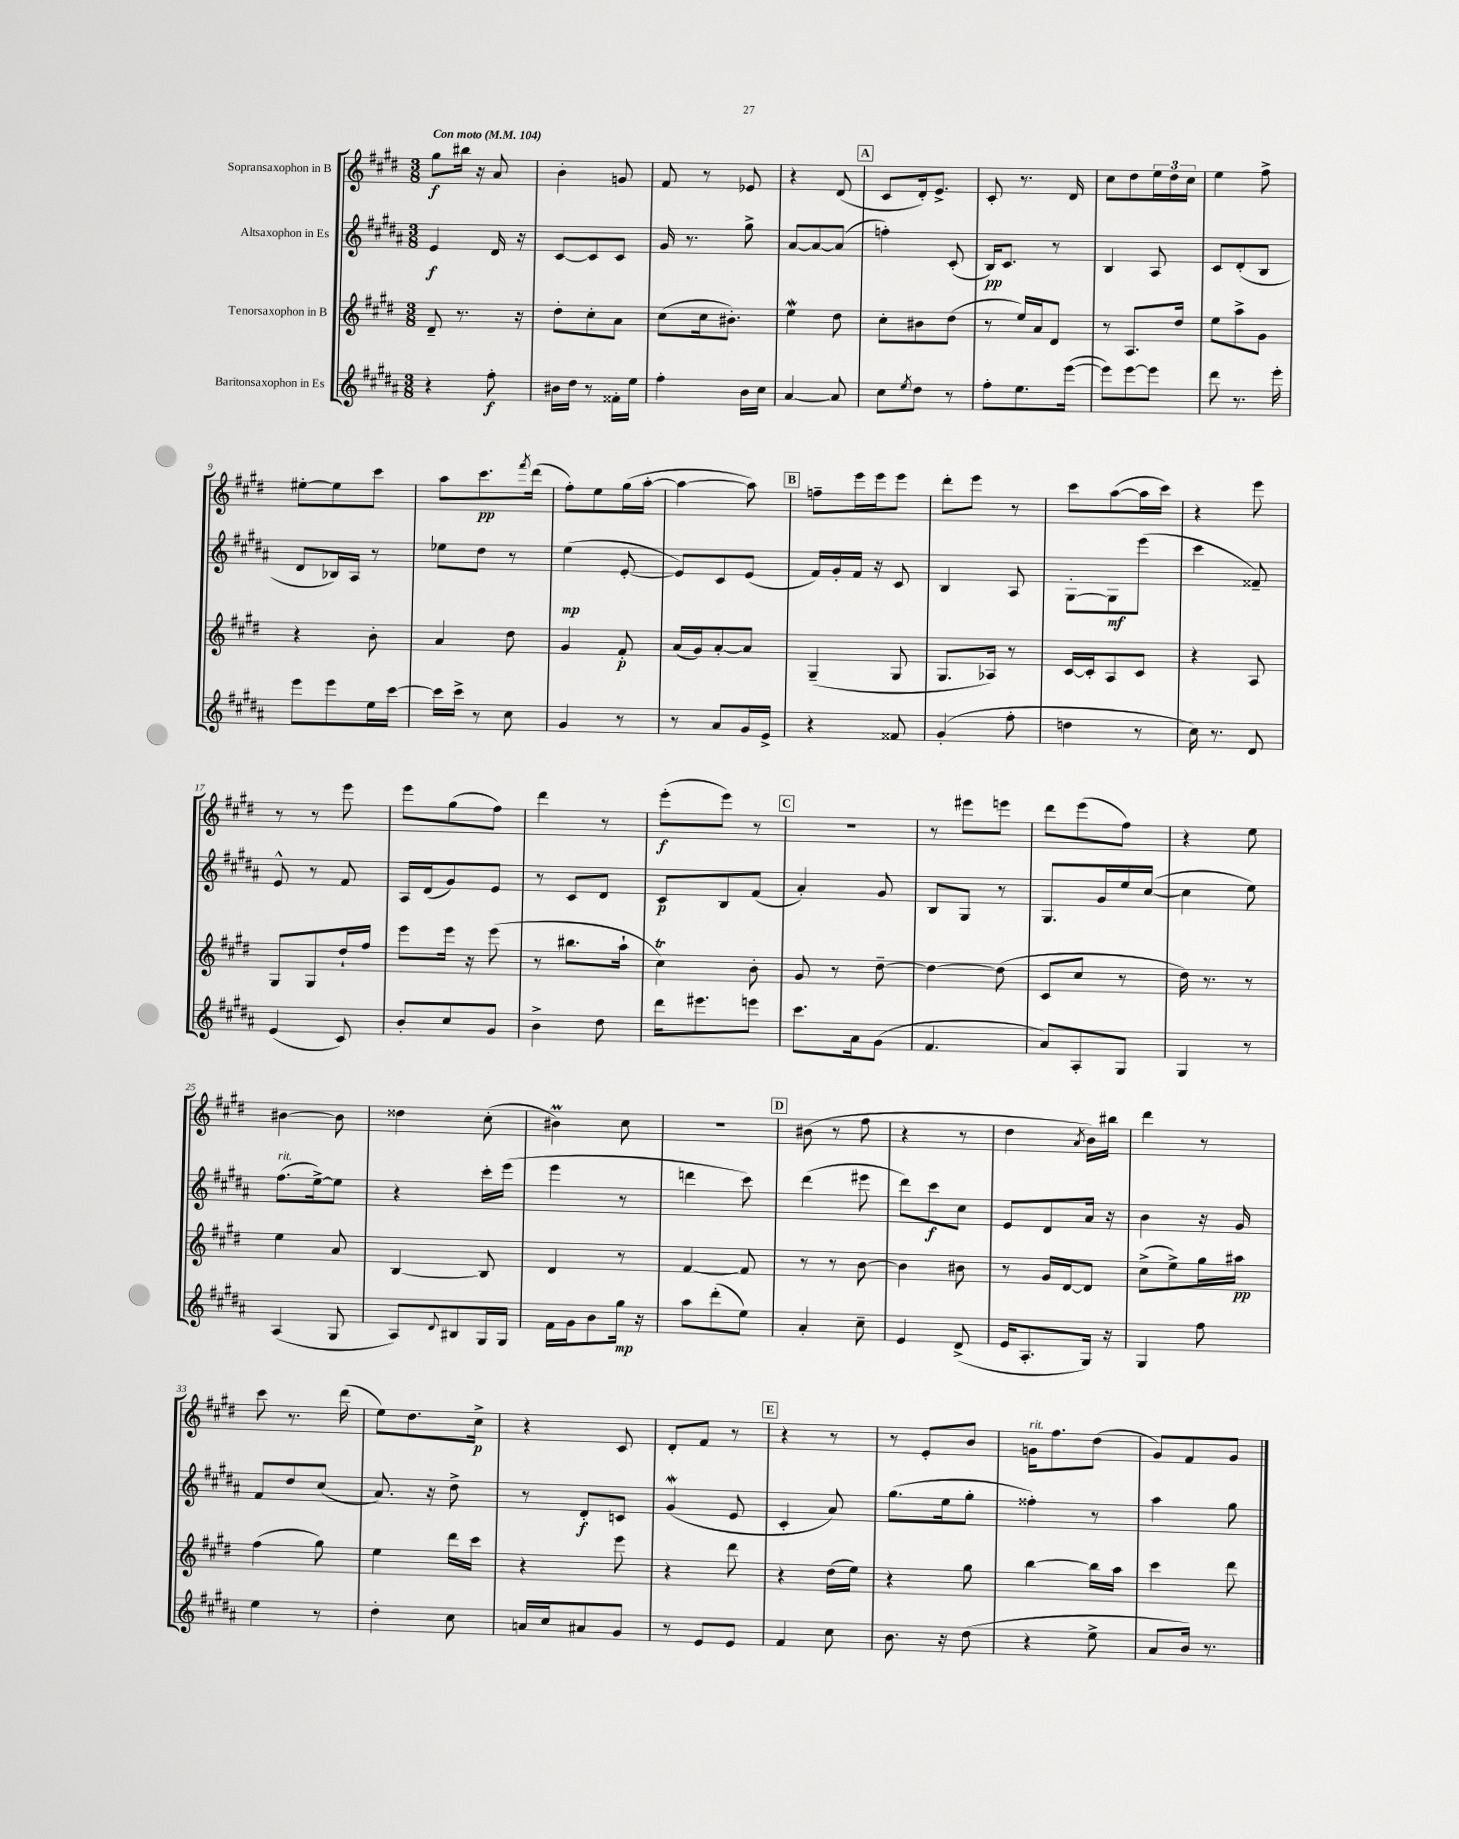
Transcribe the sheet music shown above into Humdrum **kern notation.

**kern	**kern	**kern	**kern
*staff4	*staff3	*staff2	*staff1
*clefG2	*clefG2	*clefG2	*clefG2
*k[f#c#g#d#a#]	*k[f#c#g#d#]	*k[f#c#g#d#a#]	*k[f#c#g#d#]
*M3/8	*M3/8	*M3/8	*M3/8
*MM104	*MM104	*MM104	*MM104
4r	8d#~/	4e/	8gg#\L
.	8.r	.	16bb#\Jk
.	.	.	16r
8ff#'\	.	16d#/	8a/
.	16r	16r	.
=	=	=	=
16b#\LL	8dd#'\L	[8c#/L	4b'\
16dd#\JJ	.	.	.
8r	8cc#'\	8c#/]	.
16f##'\LL	8a\J	8c#/J	8g/
16ee\JJ	.	.	.
=	=	=	=
4ff#'\	(8cc#\L	16g#/	8f#/
.	.	8.r	.
.	16cc#\k	.	8r
.	8.b#'\J)	.	.
16b\LL	.	8gg#^\	8e-/
16cc#\JJ	.	.	.
=	=	=	=
[4a#/	4ee\	[8a#/L	4r
.	.	8a#/_	.
8a#/]	8dd#\	(8a#/]J	(8d#/
=	=	=	=
8cc#\L	8cc#'\L	4ff'\)	8c#/L
8qee/	.	.	.
8dd#\J	8b#\	.	16d#'/k)
.	.	.	8.e^/J
8r	(8dd#\J	(8c#'/	.
=	=	=	=
8ff#'\L	8r	16B/LK)	8c#'/
.	.	8.c#/J	.
8.ee\	16ee/LL)	.	8.r
.	16a/J	.	.
.	8d#/J	8r	.
([16eee\Jk	.	.	16d#/
=	=	=	=
8eee\]L)	8r	4B/	8cc#\L
[8eee\	8.A/L	.	8dd#\
8eee\]J	.	8A#/	24ee\L
.	.	.	24dd#\
.	16dd#/Jk	.	.
.	.	.	24cc#\JJ
=	=	=	=
8ddd#\	8ee\L	8c#/L	4ee\
8.r	8aa^\	(8d#'/	.
.	8g#\J	8B/J	8ff#^\
16eee'\	.	.	.
=	=	=	=
8eee\L	4r	8d#/L	[8ee#'\L
8eee\	.	16B-/L)	8ee#\]
.	.	16A#/JJ	.
16ee\L	8b'\	8r	8ccc#\J
[16ccc#\JJ	.	.	.
=	=	=	=
16ccc#\]LL	4a/	8ee-\L	8aa\L
16ccc#^\JJ	.	.	.
8r	.	8dd#\J	8.ccc#\
8cc#\	8dd#\	8r	.
.	.	.	8qfff#/
.	.	.	(16ddd#\Jk
=	=	=	=
4g#/	4g#/	(4ee\	8ff#'\L)
.	.	.	8ee\
8r	8f#'/	[8e'/	(16gg#\L
.	.	.	[16aa'\JJ
=	=	=	=
8r	(16a/LL	8e/]L)	4aa\_
.	16g#/J)	.	.
8a#/L	[8a'/	8c#/	.
16g#/L	8a/]J	(8e/J	8aa\])
16e^/JJ	.	.	.
=	=	=	=
4r	(4G#~/	16f#/LL)	8ff~\L
.	.	16g#'/	.
.	.	16f#/JJ	16eee\L
.	.	16r	16eee\J
8f##/	8G#/	8c#/	8eee\J
=	=	=	=
(4g#'/	8.G#/L	4B/	8ddd#'\L
.	.	.	8eee\J
.	16A-/Jk)	.	.
8ff#'\	8r	8A#/	8r
=	=	=	=
4dd\	[16c#/LL	[8G#'\L	8ccc#\L
.	16c#'/]J	.	.
.	8A/	8G#\]	([8aa\
8r	8c#/J	(8eee\J	16aa\]L
.	.	.	16ccc#\JJ)
=	=	=	=
16cc#\)	4r	4ccc#\	4r
8.r	.	.	.
8d#/	8A/	8f##~/)	8eee\
=	=	=	=
(4e/	8G#/L	8e^^/	8r
.	8G#/	8r	8r
8c#/)	16dd#`/L	8f#/	8eee\
.	16ff#/JJ	.	.
=	=	=	=
8b'/L	8eee\L	16A#/LL	8eee\L
.	.	(16d#/J	.
8cc#/	16eee\Jk	8g#/)	(8gg#\
.	16r	.	.
8g#/J	(8eee\	8e/J	8ff#\J)
=	=	=	=
4b^\	8r	8r	4ddd#\
.	8.bb#\L	8c#/L	.
8dd#\	.	8d#/J	8r
.	16aa`\Jk	.	.
=	=	=	=
16ddd#\LK	4cc#\)	8c#/L	(8eee'\L
8.eee#\	.	.	.
.	.	8B/	8eee\J)
8eee\J	8b'\	(8f#/J	8r
=	=	=	=
8.ccc#\L	8g#/	4a#'/)	4.r
.	8r	.	.
16a#\k	.	.	.
(8g#\J	[8dd#~\	8g#/	.
=	=	=	=
4.f#/	4dd#\_	8B/L	8r
.	.	8G#/J	8eee#\L
.	(8dd#\]	8r	8eee\J
=	=	=	=
8a#/L)	8c#/L	8.G#/L	8ddd#\L
8A#'/	8cc#/J	.	(8eee\
.	.	16g#/L	.
8G#/J	8r	16ee/	8ff#\J)
.	.	([16cc#/JJ	.
=	=	=	=
4G#/	16dd#\)	4cc#\]	4r
.	8.r	.	.
8r	8r	8ee\)	8ee\
=	=	=	=
(4A#/	4ee\	(8.ff#\L	[4b#\
.	.	[16ee^\k)	.
8G#/	8a/	8ee\]J	8b#\]
=	=	=	=
8A#/L)	[4B/	4r	4dd##\
8qqd#/	.	.	.
8B#/	.	.	.
16G#/L	8B/]	16ccc#'\LL	(8cc#'\
16G#/JJ	.	(16eee\JJ	.
=	=	=	=
16f#\LL	4d#/	4eee\	4b#\)
16g#\J	.	.	.
8b\	.	.	.
16gg#\Jk	8r	8r	8cc#\
16r	.	.	.
=	=	=	=
8aa#\L	[4f#/	4ddd\	4.r
(8ddd#'\	.	.	.
8ee\J)	8f#/]	8ccc#\)	.
=	=	=	=
4a#'/	8r	(4ddd#\	(8b#\
.	8r	.	8r
8cc#~\	[8b\	8eee#\	8ff#\
=	=	=	=
4e/	4b\]	8ddd#\L)	4r
.	.	8ccc#\	.
(8d#^/	8b#\	8cc#\J	8r
=	=	=	=
16e/LK	8r	8e/L	4dd#\
8.A#'/	.	.	.
.	16g#/LL	8d#/	.
.	[16d#/J	.	.
.	.	.	8qa/
16G#/Jk)	8d#/]J	16a#/Jk	16b\LL)
16r	.	16r	16bb#\JJ
=	=	=	=
4G#/	(8cc#^\L	4b\	4ddd#\
.	8ee^\)	.	.
8ff#\	16gg#\L	16r	8r
.	16aa#\JJ	16g#/	.
=	=	=	=
4ee\	(4ff#\	8f#/L	8ccc#\
.	.	8dd#/	8.r
8r	8gg#\)	(8cc#/J	.
.	.	.	(16ddd#\
=	=	=	=
4dd#'\	4ee\	8.a#/)	8ee\L)
.	.	.	8.dd#\
.	.	16r	.
8cc#\	16ddd#\LL	8dd#^\	.
.	16ccc#\JJ	.	16cc#^\Jk
=	=	=	=
16a/LL	4r	8r	4r
16cc#/J	.	.	.
8a#/	.	8d#'/L	.
8g#/J	8eee\	8c/J	8c#/
=	=	=	=
8r	4r	(4g#/	8d#'/L
8e/L	.	.	8f#/J
8e/J	8ddd#\	8e/	8r
=	=	=	=
4f#/	4r	4c#'/	4r
8cc#\	(16dd#\LL	8a#/)	8r
.	16ee\JJ)	.	.
=	=	=	=
8.b\	4r	(8.gg#\L	8r
.	.	.	8e'/L
16r	.	16ee\k	.
(8dd#\	8gg#\	8gg#'\J	8b/J
=	=	=	=
4r	[4bb\	4ff##'\)	16g\LK
.	.	.	8.ff#\
8ee^\	16bb\]LL	8r	(8dd#\J
.	16aa\JJ	.	.
=	=	=	=
8a#/L	4ccc#\	4aa#\	8g#/L)
16b/Jk)	.	.	8f#/
8.r	.	.	.
.	8ddd#\	8gg#\	8g#/J
==	==	==	==
*-	*-	*-	*-
